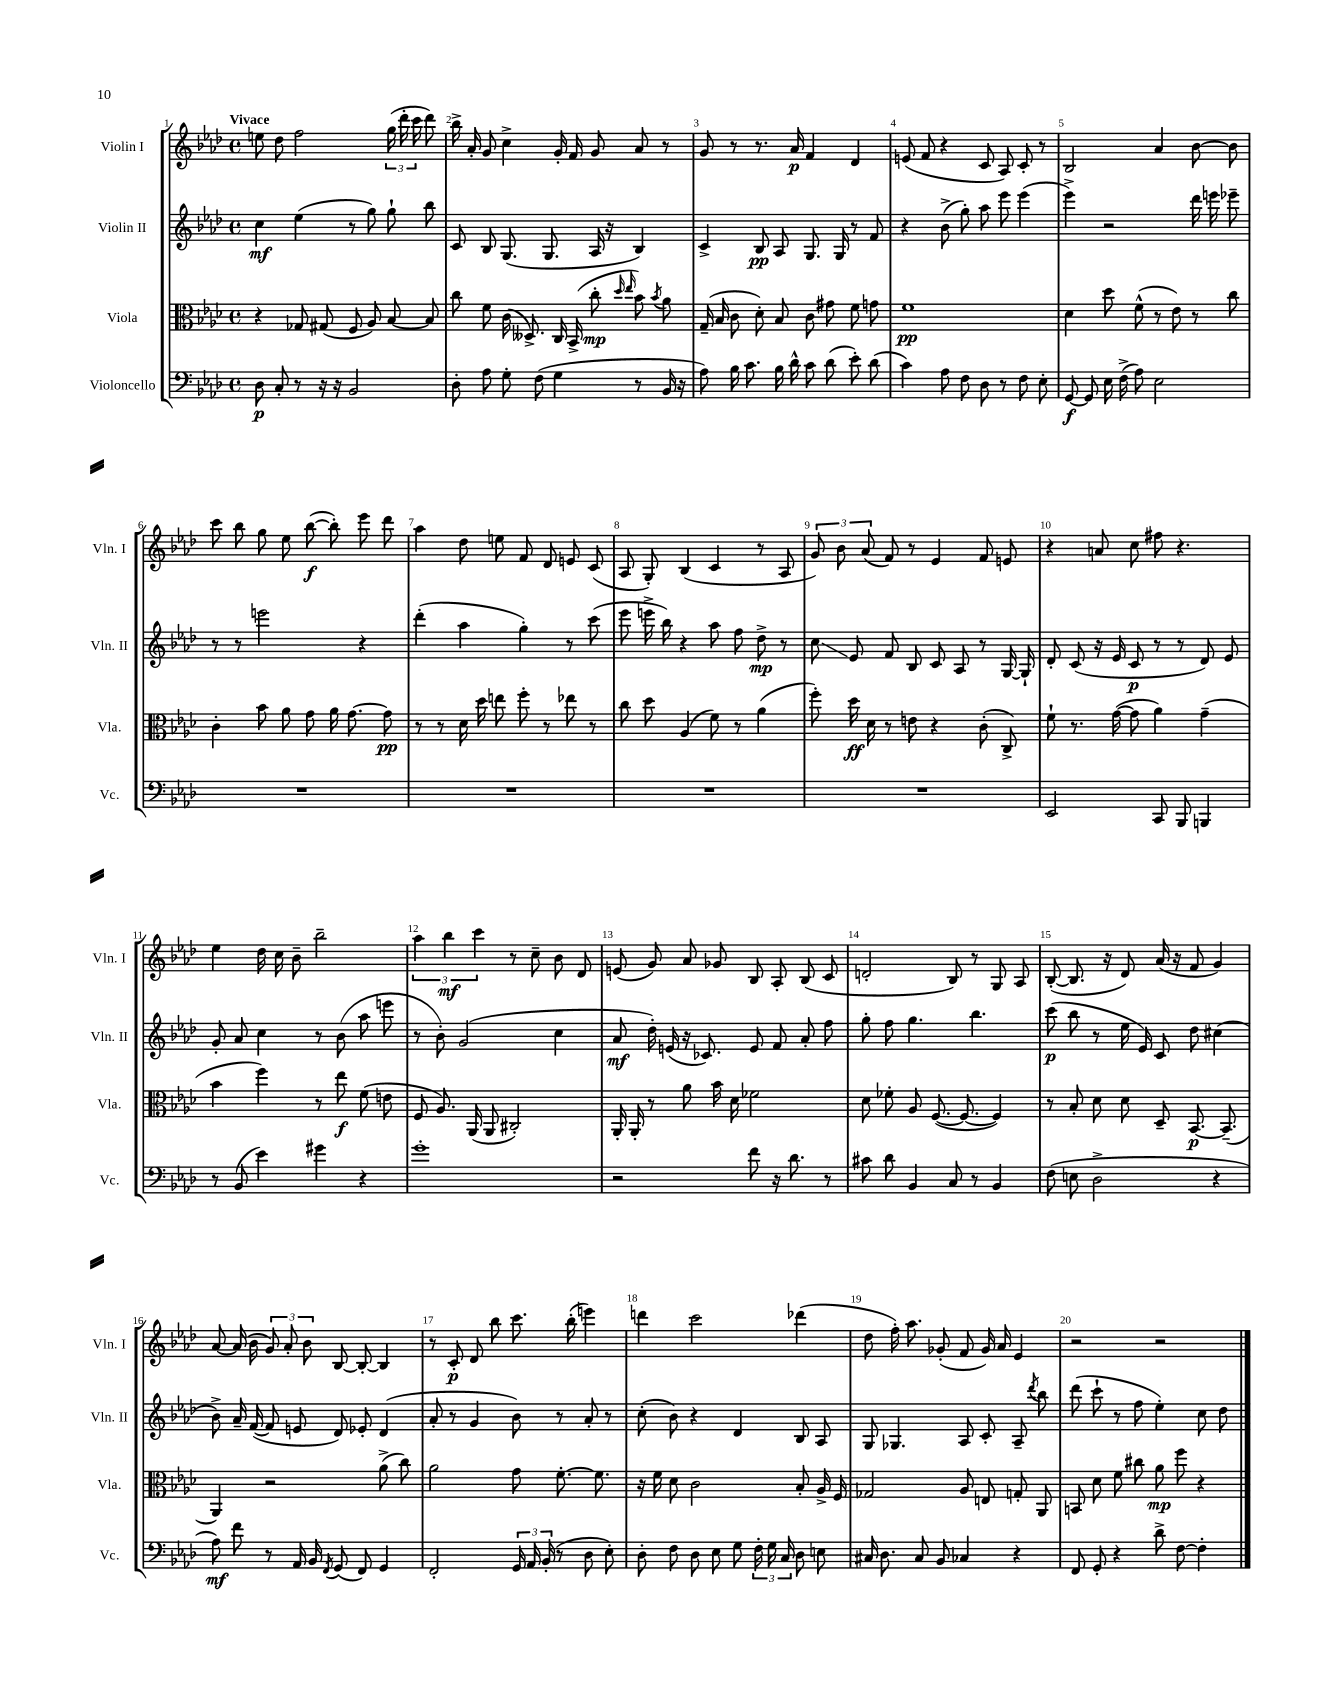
<<
\new StaffGroup <<
\new Staff = "s0" \with { instrumentName = "Violin I" shortInstrumentName = "Vln. I" } {
    \clef treble \key aes \major \defaultTimeSignature \time 4/4 \tempo "Vivace"
    \autoBeamOff e''8 des''8 f''2 \tuplet 3/2 { g''16( des'''16-. c'''16 } des'''8) |
    bes''16-> aes'16-. g'8 c''4-> g'16-. f'16 g'8 aes'8 r8 |
    g'8 r8 r8. aes'16\p f'4 des'4 |
    e'8( f'8 r4 c'8 aes8) c'8-. r8 |
    bes2 aes'4 bes'8~ bes'8 |
    c'''8 bes''8 g''8 ees''8 bes''8~\f( bes''8-.) ees'''8 des'''8 |
    aes''4 des''8 e''8 f'8 des'8 e'8 c'8( |
    aes8 g8-.) bes4( c'4 r8 aes8 |
    \tuplet 3/2 { g'8) bes'8 aes'8( } f'8) r8 ees'4 f'8 e'8 |
    r4 a'8 c''8 fis''8 r4. |
    ees''4 des''16 c''16 bes'8-- bes''2-- |
    \tuplet 3/2 { aes''4 bes''4\mf c'''4 } r8 c''8-- bes'8 des'8 |
    e'8( g'8) aes'8 ges'8 bes8 aes8-. bes8( c'8 |
    d'2-. bes8) r8 g8 aes8 |
    bes8~-.( bes8. r16 des'8) aes'16( r16 f'8 g'4) |
    aes'8~ aes'16( bes'16 \tuplet 3/2 { g'8) aes'8-. bes'8 } bes8~ bes8~-. bes4 |
    r8 c'8-.\p des'8 bes''8 c'''8. bes''16-.( e'''4) |
    d'''4 c'''2 des'''4( |
    des''8 f''16-.) aes''8. ges'8-.( f'8 ges'16) aes'16 ees'4 |
    r2 r2 \bar "|." |
}
\new Staff = "s1" \with { instrumentName = "Violin II" shortInstrumentName = "Vln. II" } {
    \clef treble \key aes \major \defaultTimeSignature \time 4/4
    \autoBeamOff c''4\mf ees''4( r8 g''8) g''8-! bes''8 |
    c'8 bes8 g8.( g8. aes16 r16 bes4) |
    c'4-> bes8\pp aes8 g8. g16 r8 f'8 |
    r4 bes'8->( g''8-.) aes''8 ees'''8 ees'''4( |
    ees'''4->) r2 des'''16 e'''16 ees'''8-- |
    r8 r8 e'''2 r4 |
    des'''4-.( aes''4 g''4-.) r8 c'''8( |
    ees'''8 e'''16-> bes''16) r4 aes''8 f''8 des''8->\mp r8 |
    c''8\glissando ees'8 f'8 bes8 c'8 aes8 r8 g16~ g16-! |
    des'8-. c'8( r16 ees'16 c'8\p r8 r8 des'8) ees'8 |
    g'8-. aes'8 c''4 r8 bes'8( aes''8 e'''8 |
    r8 bes'8-.) g'2( c''4 |
    aes'8\mf des''16-.) e'16( r16 ces'8.) e'8 f'8 aes'8-. f''8 |
    g''8-. f''8 g''4. bes''4. |
    c'''8\p( bes''8 r8 ees''16 ees'16) c'8 des''8 cis''4( |
    bes'8->) aes'16-- f'16~( f'8 e'8 des'8) ees'8-. des'4( |
    aes'8-. r8 g'4 bes'8) r8 aes'8-. r8 |
    c''8-.( bes'8) r4 des'4 bes8 aes8 |
    g8 ges4. aes8 c'8-. aes8-- \acciaccatura { des'''8 } bes''8 |
    des'''8( c'''8-! r8 f''8 ees''4-.) c''8 des''8 \bar "|." |
}
\new Staff = "s2" \with { instrumentName = "Viola" shortInstrumentName = "Vla." } {
    \clef alto \key aes \major \defaultTimeSignature \time 4/4
    \autoBeamOff r4 ges8 gis8( f8 aes8) bes8~ bes8 |
    c''8 f'8 c'16( deses8.->) c16 bes,16->( c''8-.\mp \grace { des''16 ees''16 } bes'8) \acciaccatura { bes'8 } aes'8 |
    g16--( bes16 c'8 des'8-.) bes8 c'8 gis'8 f'8 g'8 |
    f'1\pp |
    des'4 des''8 f'8-^( r8 ees'8) r8 c''8 |
    c'4-. bes'8 aes'8 g'8 aes'16 g'8.~ g'8\pp |
    r8 r8 des'16 des''16 e''8 f''8-. r8 ees''8 r8 |
    c''8 des''8 aes4( f'8) r8 aes'4( |
    f''8-.) des''16\ff des'16 r8 e'8 r4 c'8-.( c8->) |
    f'8-! r8. g'16~( g'8 aes'4) g'4--( |
    bes'4 f''4) r8 ees''8\f f'8( e'8 |
    f8 aes8.) aes,16( aes,8 cis2-.) |
    aes,16-. aes,16-. r8 aes'8 bes'16 des'16 fes'2 |
    des'8 fes'8-. aes8 f8.~( f8.~ f4) |
    r8 bes8-. des'8 des'8 des8-- bes,8.~\p bes,8.--( |
    aes,4) r2 aes'8->( c''8) |
    aes'2 g'8 f'8.~-. f'8. |
    r16 f'16 des'8 c'2 bes8-. aes16-> f16 |
    ges2 aes8 e8 g8-. aes,8 |
    b,8 des'8 f'8 cis''8 aes'8\mp f''8 r4 \bar "|." |
}
\new Staff = "s3" \with { instrumentName = "Violoncello" shortInstrumentName = "Vc." } {
    \clef bass \key aes \major \defaultTimeSignature \time 4/4
    \autoBeamOff des8\p c8-. r8 r16 r16 bes,2 |
    des8-. aes8 g8-. f8( g4 r8 bes,16 r16 |
    aes8) bes16 c'8. bes16 des'16-^ c'8 des'8( ees'8-.) des'8( |
    c'4) aes8 f8 des8 r8 f8 ees8-. |
    g,8~\f g,8 ees16 f16->( aes8) ees2 |
    R1 |
    R1 |
    R1 |
    R1 |
    ees,2 c,8 bes,,8 b,,4 |
    r8 bes,8( ees'4) gis'4 r4 |
    g'1-. |
    r2 f'8 r16 des'8. r8 |
    cis'8 des'8 bes,4 c8 r8 bes,4 |
    f8( e8 des2-> r4 |
    aes8\mf) f'8 r8 aes,16 bes,16 \acciaccatura { f,8 } g,8( f,8) g,4 |
    f,2-. \tuplet 3/2 { g,16 aes,16 bes,16-.( } r8 des8 ees8-.) |
    des8-. f8 des8 ees8 g8 \tuplet 3/2 { f16-. g16 c16 } des8 e8 |
    cis16 des8. cis8 bes,8 ces4 r4 |
    f,8 g,8-. r4 des'8-> f8~ f4-. \bar "|." |
}
>>
>>
\layout { \context { \Score \override BarNumber.break-visibility = ##(#f #t #t) barNumberVisibility = #all-bar-numbers-visible } }
